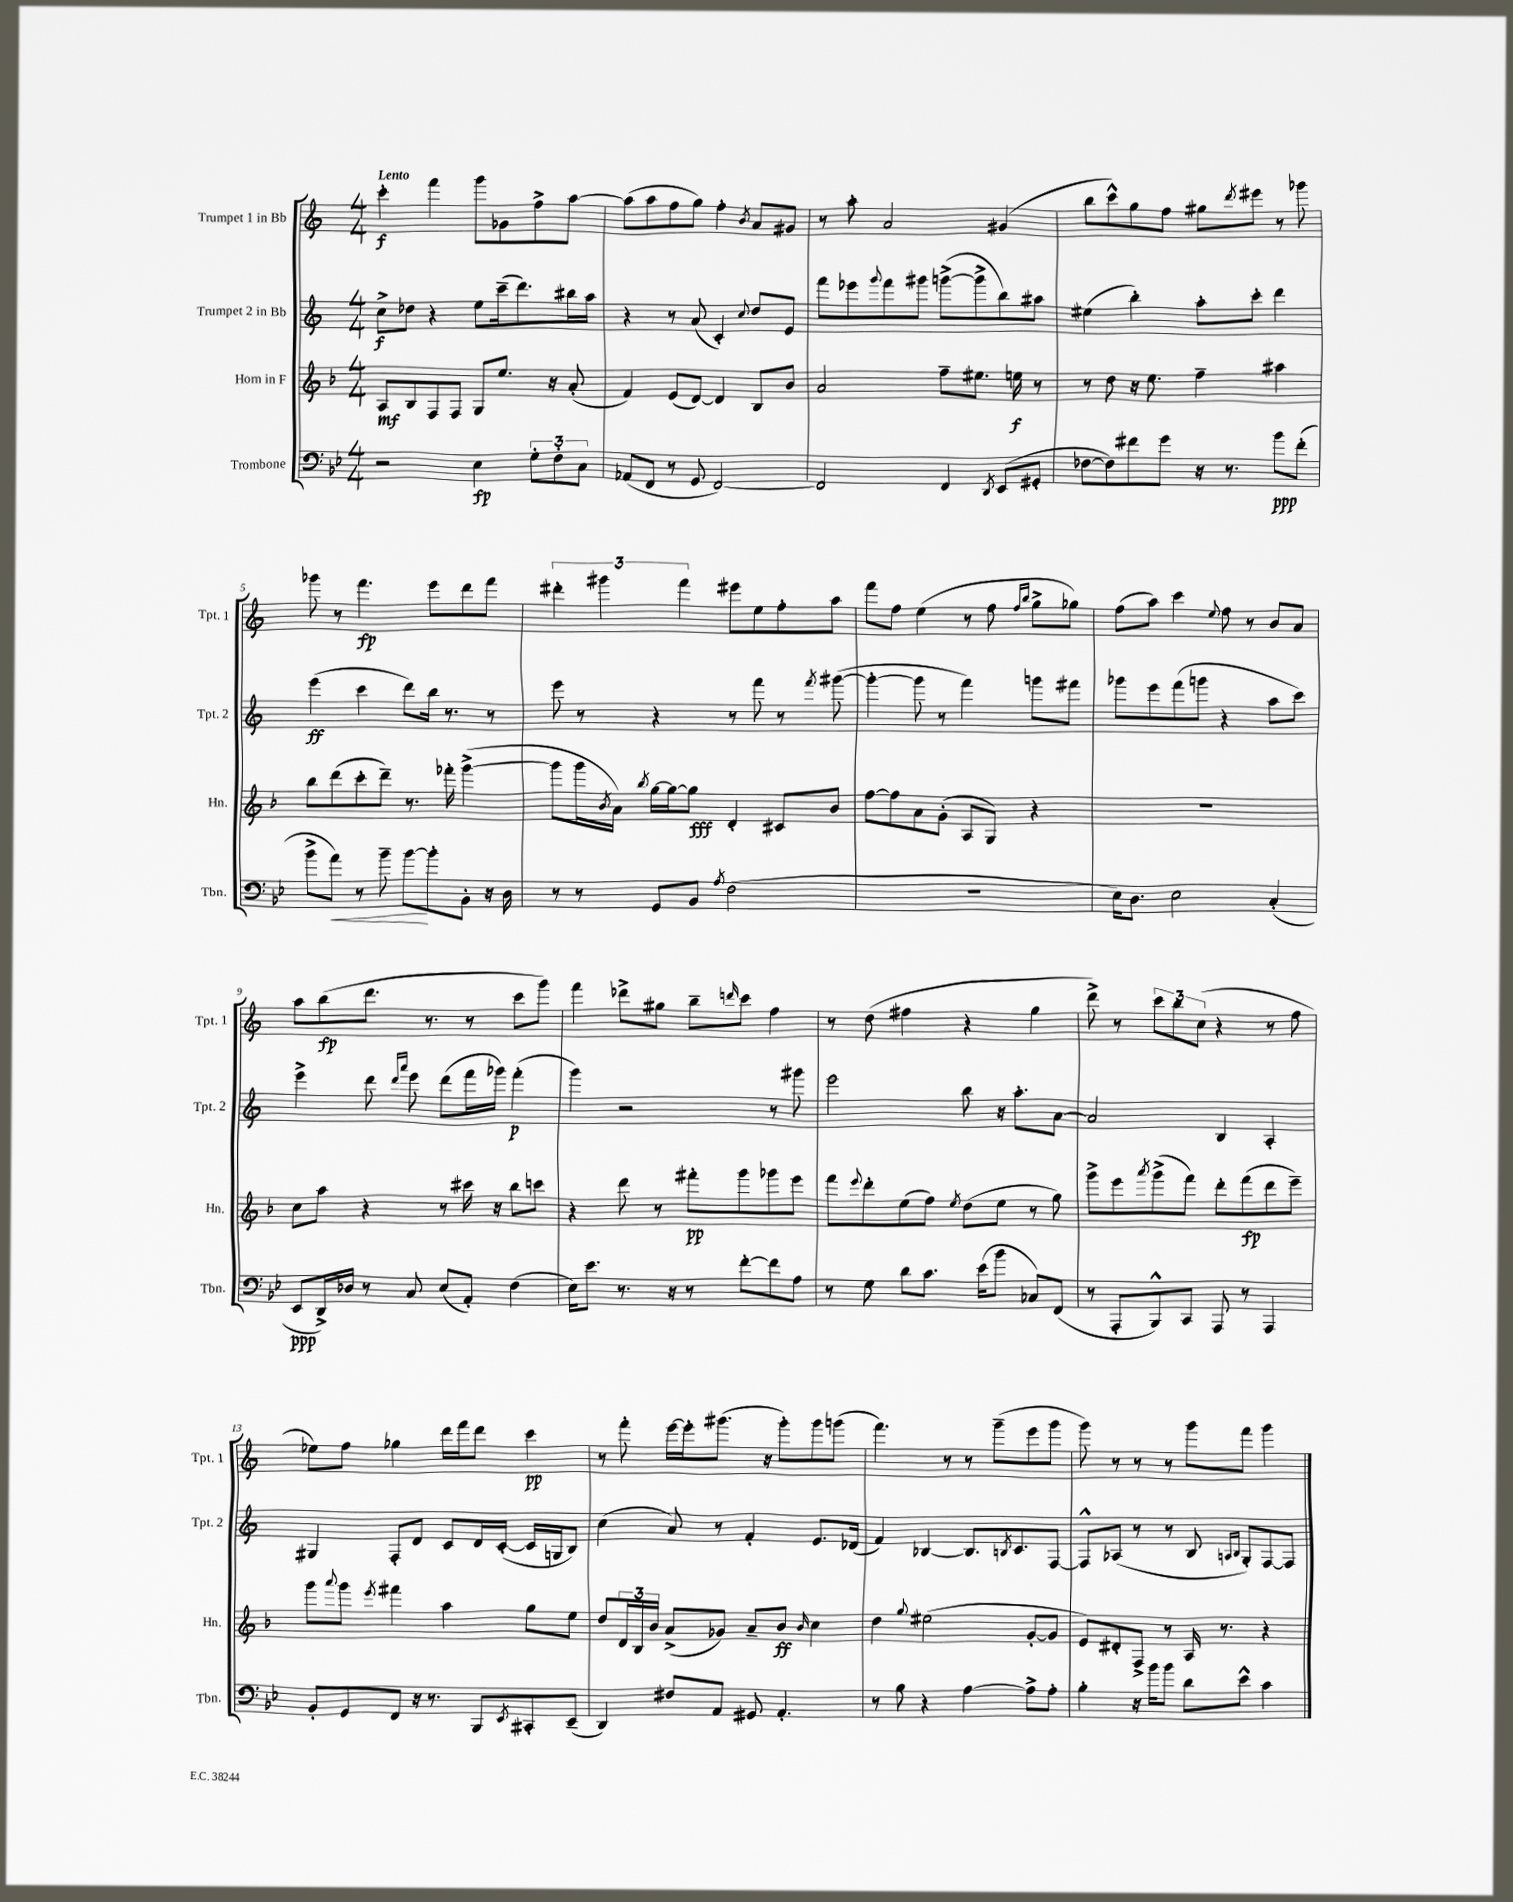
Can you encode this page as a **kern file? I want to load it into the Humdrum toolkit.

**kern	**dynam	**kern	**dynam	**kern	**dynam	**kern	**dynam
*part4	*part4	*part3	*part3	*part2	*part2	*part1	*part1
*staff4	*staff4	*staff3	*staff3	*staff2	*staff2	*staff1	*staff1
*I"Trombone	*	*I"Horn in F	*	*I"Trumpet 2 in Bb	*	*I"Trumpet 1 in Bb	*
*I'Tbn.	*	*I'Hn.	*	*I'Tpt. 2	*	*I'Tpt. 1	*
*clefF4	*	*clefG2	*	*clefG2	*	*clefG2	*
*k[b-e-]	*	*k[b-]	*	*k[]	*	*k[]	*
*M4/4	*	*M4/4	*	*M4/4	*	*M4/4	*
=1	=1	=1	=1	=1	=1	=1	=1
!	!	!	!	!	!	!LO:TX:a:B:t=Lento	!
2r	.	8A/L	mf	8cc^\L	f	4ccc'\	f
.	.	8B-/	.	8dd-X\J	.	.	.
.	.	8F/	.	4r	.	4fff\	.
.	.	8F/J	.	.	.	.	.
4E-\	fp	8G/L	.	8ee\L	.	8ggg\L	.
.	.	8.ee/J	.	(16ccc~\k	.	8g-X\	.
.	.	.	.	8.ddd\)	.	.	.
12G'\L	.	.	.	.	.	8ff^\	.
.	.	16r	.	.	.	.	.
12F'\	.	.	.	.	.	.	.
.	.	(8a'/	.	16bb#X\L	.	[8aa\J	.
12C\J	.	.	.	.	.	.	.
.	.	.	.	16aa\JJ	.	.	.
=2	=2	=2	=2	=2	=2	=2	=2
(8AA-X/L	.	4f/)	.	4r	.	(8aa\L]	.
8FF/J	.	.	.	.	.	8aa\	.
8r	.	(8e/L	.	8r	.	8ff\	.
8GG/	.	[8d/J)	.	(8a/	.	8gg\J)	.
[2FF/)	.	4d/]	.	4c'/)	.	4ff'\	.
.	.	.	.	8qqcc/	.	8qb/	.
.	.	8B-/L	.	8dd/L	.	8a/L	.
.	.	8b-/J	.	8e/J	.	8g#X/J	.
=3	=3	=3	=3	=3	=3	=3	=3
2FF/]	.	2a/	.	8fff\L	.	8r	.
.	.	.	.	8eee-X\	.	8aa'\	.
.	.	.	.	8qqggg/	.	.	.
.	.	.	.	8fff\	.	2a/	.
.	.	.	.	8ggg#X\J	.	.	.
4FF/	.	8ff~\L	.	([8gggn^\L	.	.	.
.	.	8.ee#X\J	.	8ggg^\]	.	.	.
8qDD/	.	.	.	.	.	.	.
(8EE-/L	.	.	.	8bb\)	.	(4g#X/	.
.	.	16een\	f	.	.	.	.
8GG#X'/J	.	8r	.	8aa#X\J	.	.	.
=4	=4	=4	=4	=4	=4	=4	=4
[8F-X\L	.	8r	.	(4ee#X\	.	8bb\L	.
8F-\])	.	8dd\	.	.	.	8ccc^^\)	.
8f#X\	.	16r	.	4bb'\)	.	8gg\	.
.	.	8.ee\	.	.	.	.	.
8g\J	.	.	.	.	.	8ff\J	.
16r	.	4ff~\	.	8aa'\L	.	8gg#X\L	.
8.r	.	.	.	.	.	.	.
.	.	.	.	.	.	8qddd/	.
.	.	.	.	8ccc'\J	.	8eee#X\J	.
8b-\L	ppp	4aa#X\	.	4ddd\	.	8r	.
(8f#'\J	.	.	.	.	.	8ggg-X\	.
!!LO:LB:g=z
=5	=5	=5	=5	=5	=5	=5	=5
8b-^\L	.	8bb-\L	.	(4eee\	ff	8ggg-X\	.
!	!LO:HP:b	!	!	!	!	!	!
8a\J)	<	(8ddd\	.	.	.	8r	.
8r	.	8ccc'\	.	4ccc\	.	4.fff\	fp
8b-~\	.	8ddd~\J)	.	.	.	.	.
[8b-\L	.	8.r	.	8ddd\L)	.	.	.
8b-'\]	[	.	.	16bb\Jk	.	8eee\L	.
.	.	16fff-X'\	.	8.r	.	.	.
8BB-'\J	.	([4ggg^\	.	.	.	8ddd\	.
16r	.	.	.	8r	.	8fff\J	.
16D\	.	.	.	.	.	.	.
=6	=6	=6	=6	=6	=6	=6	=6
8r	.	8ggg\L]	.	8eee\	.	6ddd#X'\	.
8r	.	16ggg\L	.	8r	.	.	.
.	.	.	.	.	.	6ggg#X\	.
.	.	8qb-/	.	.	.	.	.
.	.	16a\JJ)	.	.	.	.	.
.	.	8qbb-/	.	.	.	.	.
8GG/L	.	[16gg\LL	.	4r	.	.	.
.	.	16gg\J_	.	.	.	.	.
.	.	.	.	.	.	6fff\	.
8BB-/J	.	8gg\J]	fff	.	.	.	.
8qA/	.	.	.	.	.	.	.
(2F\	.	4d'/	.	8r	.	8eee#X\L	.
.	.	.	.	8fff\	.	8ee\	.
.	.	8c#X/L	.	8r	.	8ff'\	.
.	.	.	.	8qfff/	.	.	.
.	.	8b-/J	.	([8ggg#X\	.	8aa\J	.
=7	=7	=7	=7	=7	=7	=7	=7
1r	.	[8ff\L	.	4ggg#'\_	.	8fff\L	.
.	.	8ff\]	.	.	.	8ff\J	.
.	.	8a\	.	8ggg#\]	.	(4ee\	.
.	.	(8g'\J	.	8r	.	.	.
.	.	8A/L	.	4fff\)	.	8r	.
.	.	8G/J)	.	.	.	8ff\	.
.	.	.	.	.	.	16qqff/LL	.
.	.	.	.	.	.	16qqbb/JJ	.
.	.	4r	.	8gggn\L	.	8gg^\L	.
.	.	.	.	8fff#X\J	.	8gg-X\J)	.
=8	=8	=8	=8	=8	=8	=8	=8
16E-\KL)	.	1r	.	8ggg-X\L	.	(8ff\L	.
8.D\J	.	.	.	.	.	.	.
.	.	.	.	8eee\	.	8aa\J)	.
2E-\	.	.	.	(8fff\	.	4ccc\	.
.	.	.	.	8gggn\J	.	.	.
.	.	.	.	.	.	8qqee/	.
.	.	.	.	4r	.	8ff\	.
.	.	.	.	.	.	8r	.
(4C'/	.	.	.	8aa\L	.	8b/L	.
.	.	.	.	8ccc\J)	.	8a/J	.
!!LO:LB:g=z
=9	=9	=9	=9	=9	=9	=9	=9
8EE-/L	ppp	8cc\L	.	4eee^\	.	8aa\L	.
16DD^/L)	.	8aa\J	.	.	.	(8bb\	fp
16D-X/JJ	.	.	.	.	.	.	.
8r	.	4r	.	8ddd\	.	8.ddd\J	.
.	.	.	.	16qqddd/LL	.	.	.
.	.	.	.	16qqaaa/JJ	.	.	.
8C/	.	.	.	8eee\	.	.	.
.	.	.	.	.	.	8.r	.
(8E-/L	.	8r	.	(8ddd\L	.	.	.
8AA'/J)	.	16ccc#X\	.	16fff\L	.	8r	.
.	.	16r	.	16ggg-X\JJ)	.	.	.
(4F\	.	8bb-\L	.	(4fff'\	p	8ccc\L	.
.	.	8cccn\J	.	.	.	8ggg\J)	.
=10	=10	=10	=10	=10	=10	=10	=10
16E-\KL)	.	4r	.	4ggg\)	.	4fff\	.
8.e-\J	.	.	.	.	.	.	.
8.r	.	8ddd\	.	2r	.	8ddd-X^\L	.
.	.	8r	.	.	.	8gg#X\J	.
16r	.	.	.	.	.	.	.
8r	.	8fff#X'\L	pp	.	.	8bb~\L	.
.	.	.	.	.	.	16qqdddn/	.
[8f'\L	.	8ggg\	.	.	.	8ccc\J	.
8f\]	.	8ggg-X\	.	8r	.	4ff\	.
8A\J	.	8eee\J	.	8ggg#X\	.	.	.
=11	=11	=11	=11	=11	=11	=11	=11
8r	.	8fff\L	.	2eee\	.	8r	.
.	.	8qqeee/	.	.	.	.	.
8G\	.	8ddd'\	.	.	.	(8dd\	.
8d\L	.	(8ee\	.	.	.	4ff#X\	.
8.c\J	.	8ff\J)	.	.	.	.	.
.	.	8qee/	.	.	.	.	.
.	.	(8dd\L	.	8bb\	.	4r	.
(16e-\KL	.	.	.	.	.	.	.
8b-\J	.	8ee\J	.	16r	.	.	.
.	.	.	.	8.aa'\L	.	.	.
8C-X/L)	.	8r	.	.	.	4gg\	.
(8FF/J	.	8gg\)	.	[8a\J	.	.	.
=12	=12	=12	=12	=12	=12	=12	=12
8r	.	8ggg^\L	.	2a/]	.	8ddd^\)	.
8AAA'/L	.	8eee\	.	.	.	8r	.
.	.	8qaaa/	.	.	.	.	.
8BBB-^^/)	.	(8ggg^\	.	.	.	12ccc\L	.
.	.	.	.	.	.	12bb\	.
8CC/J	.	8fff\J)	.	.	.	.	.
.	.	.	.	.	.	(12cc\J	.
8AAA/	.	8ddd'\L	.	4B/	.	4r	.
8r	.	(8fff\	fp	.	.	.	.
4AAA/	.	8ddd\	.	4A'/	.	8r	.
.	.	8eee~\J)	.	.	.	8ff\	.
!!LO:LB:g=z
=13	=13	=13	=13	=13	=13	=13	=13
8BB-'/L	.	8ggg\L	.	4G#X/	.	8ee-X\L)	.
.	.	8qqaaa/	.	.	.	.	.
8GG/	.	8ggg\J	.	.	.	8ff\J	.
.	.	8qeee/	.	.	.	.	.
8FF/J	.	4fff#X\	.	8F'/L	.	4gg-X\	.
16r	.	.	.	8d/J	.	.	.
8.r	.	.	.	.	.	.	.
.	.	4aa\	.	8c/L	.	16ddd\LL	.
.	.	.	.	.	.	16fff\J	.
8BBB-/L	.	.	.	16d/L	.	8ddd\J	.
.	.	.	.	([16c'/JJ	.	.	.
8qEE-/	.	.	.	.	.	.	.
8CC#X'/	.	8gg\L	.	16c/LL]	.	4ccc\	pp
.	.	.	.	16Gn/J	.	.	.
(8EE-~/J	.	8ee\J	.	8B/J)	.	.	.
=14	=14	=14	=14	=14	=14	=14	=14
4DD/)	.	8dd/L	.	(4cc\	.	8r	.
.	.	24d/L	.	.	.	8fff'\	.
.	.	24B-/	.	.	.	.	.
.	.	24b-/JJ	.	.	.	.	.
8F#X/L	.	(8a^/L	.	8a/)	.	[16eee\LL	.
.	.	.	.	.	.	16eee'\J]	.
8AA/J	.	8g-X/J)	.	8r	.	(8.ggg#X\J	.
8GG#X/	.	8a~/L	.	4f'/	.	.	.
.	.	.	.	.	.	16r	.
4.AA'/	.	8b-/J	ff	.	.	8ggg#'\L)	.
.	.	16qqb-/	.	.	.	.	.
.	.	4cc\	.	8.e/L	.	8ggg#\	.
.	.	.	.	.	.	(8gggn\J	.
.	.	.	.	(16d-X/Jk	.	.	.
=15	=15	=15	=15	=15	=15	=15	=15
8r	.	4dd\	.	4f/)	.	4.fff\)	.
8B-\	.	.	.	.	.	.	.
.	.	8qqgg/	.	.	.	.	.
4r	.	(2ee#X\	.	[4B-X/	.	.	.
.	.	.	.	.	.	8r	.
[4A\	.	.	.	8.B-/L]	.	8r	.
.	.	.	.	.	.	(8ggg~\L	.
.	.	.	.	8qBn/	.	.	.
.	.	.	.	8.c/	.	.	.
8A^\L]	.	[8g'/L	.	.	.	8eee\	.
8A'\J	.	8g/J]	.	[8F/J	.	8ggg\J	.
=16	=16	=16	=16	=16	=16	=16	=16
4B-'\	.	8e/L)	.	8F^^/L]	.	8ggg\)	.
.	.	8d#X'/	.	(8A-X/J	.	8r	.
16r	.	8F^/J	.	8r	.	8r	.
16b-\KL	.	.	.	.	.	.	.
8b-\J	.	8r	.	8r	.	8r	.
8d\L	.	16A/	.	8B/	.	8ggg\L	.
.	.	8.r	.	.	.	.	.
.	.	.	.	16qqAn/LL	.	.	.
.	.	.	.	16qqB/JJ	.	.	.
8e-^^\J	.	.	.	8G'/L)	.	8fff\J	.
4c\	.	4r	.	[8F/	.	4ggg\	.
.	.	.	.	8F/J]	.	.	.
==	==	==	==	==	==	==	==
*-	*-	*-	*-	*-	*-	*-	*-
